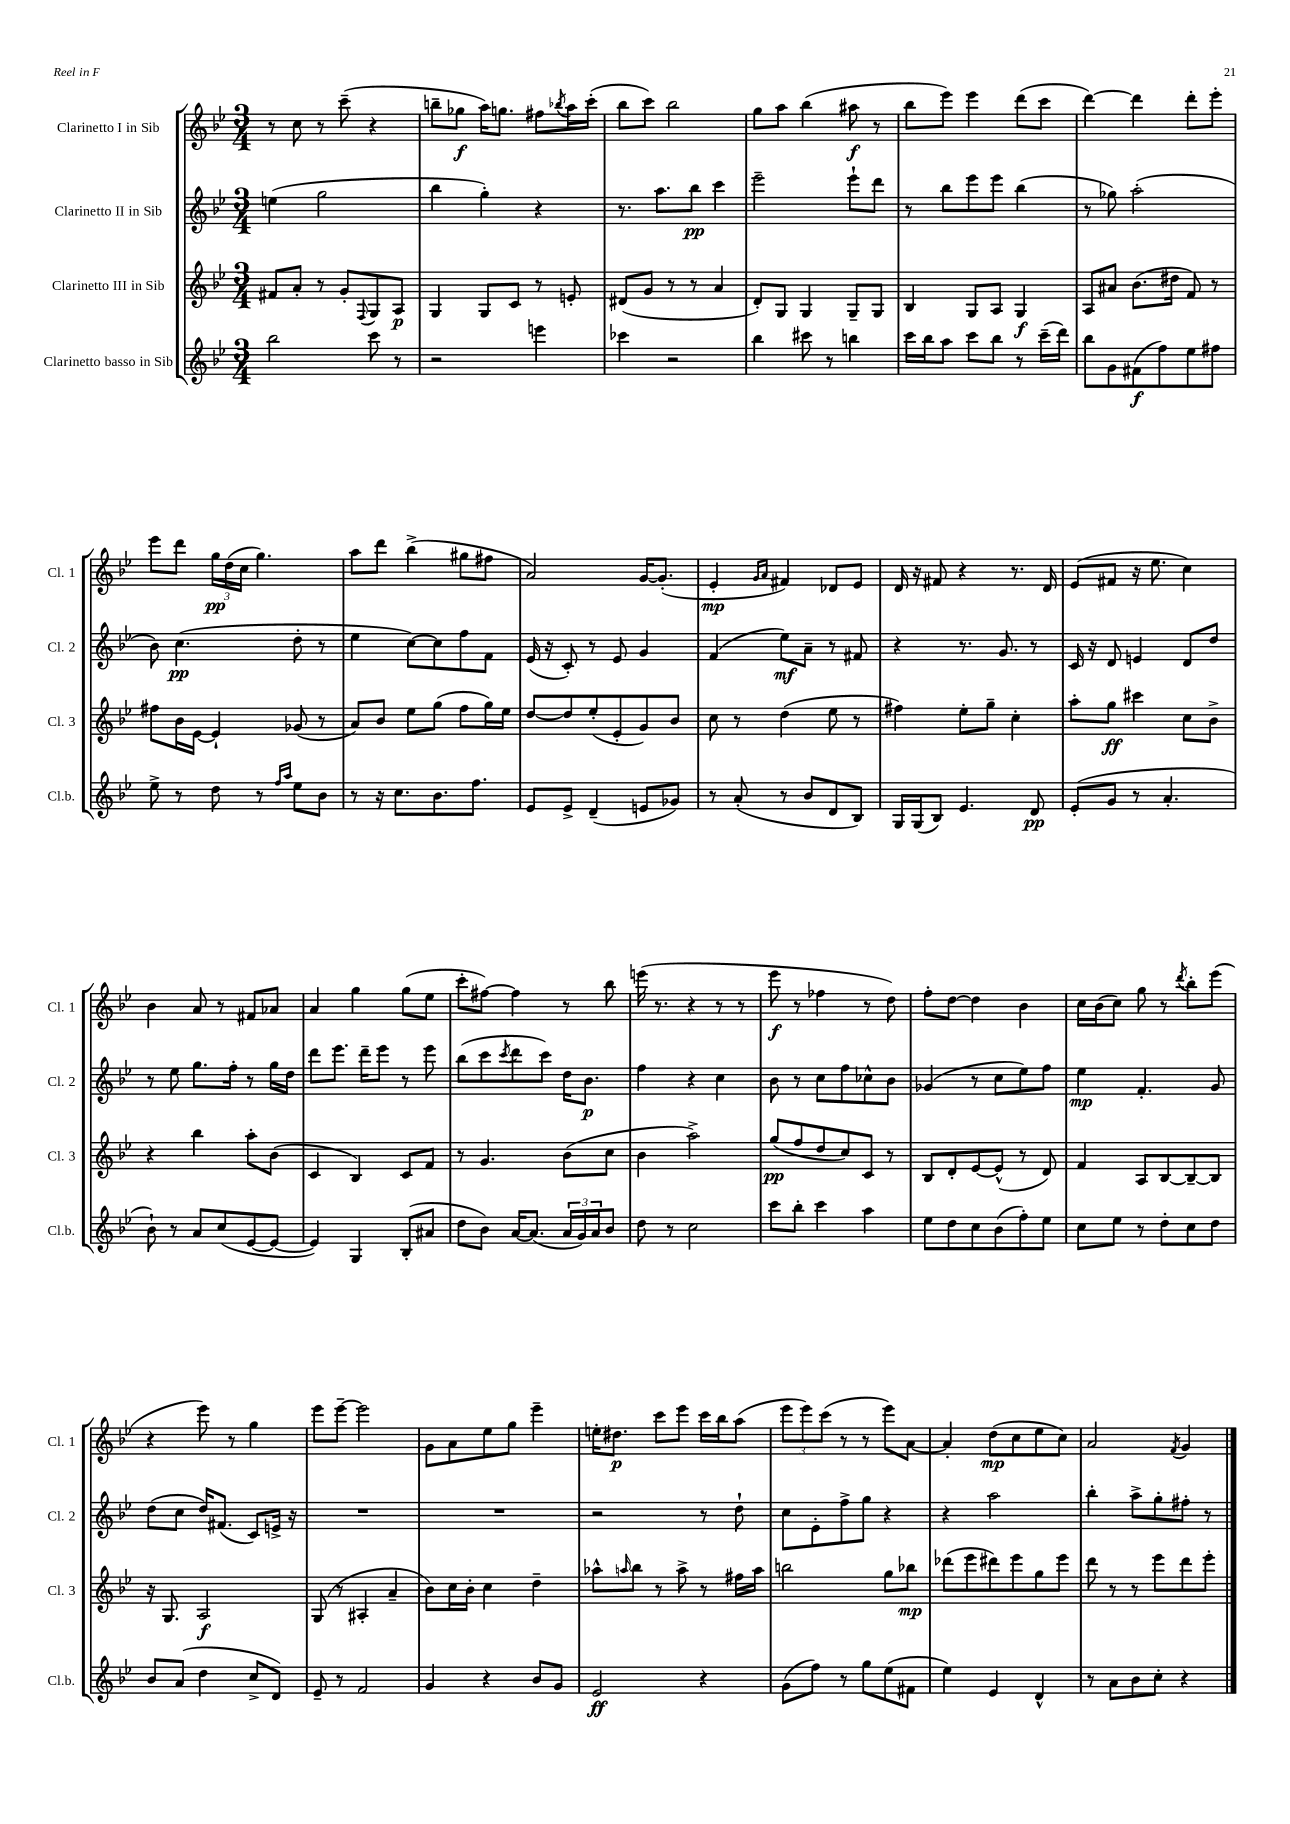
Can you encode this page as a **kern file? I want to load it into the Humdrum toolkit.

**kern	**kern	**kern	**kern
*staff4	*staff3	*staff2	*staff1
*clefG2	*clefG2	*clefG2	*clefG2
*k[b-e-]	*k[b-e-]	*k[b-e-]	*k[b-e-]
*M3/4	*M3/4	*M3/4	*M3/4
2bb-	8f#	(4ee	8r
.	8a'	.	8cc
.	8r	2gg	8r
.	8g'	.	(8ccc~
.	8qqF	.	.
8ccc	8G	.	4r
8r	8A	.	.
=	=	=	=
2r	4G	4bb-	8bb~
.	.	.	8gg-
.	8G	4gg')	16aa)
.	.	.	8.gg
.	8c	.	.
4eee	8r	4r	8ff#
.	.	.	8qbb-
.	8e'	.	16aa
.	.	.	(16ccc'
=	=	=	=
4ccc-	(8d#	8.r	8bb-
.	8g	.	8ccc)
.	.	8.aa	.
2r	8r	.	2bb-
.	8r	8bb-	.
.	4a	4ccc	.
=	=	=	=
4bb-	8d')	2eee-~	8gg
.	8G	.	8aa
8ccc#	4G	.	(4bb-
8r	.	.	.
4bb	8G~	8eee-`	8aa#
.	8G	8ddd	8r
=	=	=	=
16ccc	4B-	8r	8bb-
16bb-	.	.	.
8aa	.	8bb-	8eee-)
8ccc	8G	8eee-	4eee-
8bb-	8A	8eee-	.
8r	4G	(4bb-	(8ddd
(16ccc~	.	.	8ccc
16ddd)	.	.	.
=	=	=	=
8bb-	8A	8r	[4ddd)
8g	8a#	8gg-)	.
(8f#	(8.b-	(2aa'	4ddd]
8ff)	.	.	.
.	16dd#	.	.
8ee-	8f)	.	8ddd'
8ff#	8r	.	8eee-'
=	=	=	=
8ee-^	8ff#	8b-)	8eee-
8r	16b-	(4.cc	8ddd
.	[16e-	.	.
8dd	4e-`]	.	24gg
.	.	.	(24dd
.	.	.	24cc
8r	.	.	4.gg)
16qqff	.	.	.
16qqaa	.	.	.
8ee-	(8g-	8dd'	.
8b-	8r	8r	.
=	=	=	=
8r	8a)	4ee-	8aa
16r	8b-	.	8ddd
8.cc	.	.	.
.	8ee-	[8cc)	(4bb-^
8.b-	(8gg	8cc]	.
.	8ff	8ff	8gg#
8.ff	.	.	.
.	16gg)	8f	8ff#
.	16ee-	.	.
=	=	=	=
8e-	[8dd	(16e-	2a)
.	.	16r	.
8e-^	8dd]	8c')	.
(4d~	(8ee-'	8r	.
.	8e-'	8e-	.
8e	8g)	4g	[16g
.	.	.	(8.g']
8g-)	8b-	.	.
=	=	=	=
8r	8cc	(4f	4e-'
(8a'	8r	.	.
.	.	.	16qqg
.	.	.	16qqa
8r	(4dd	8ee-)	4f#)
8b-	.	8a~	.
8d	8ee-	8r	8d-
8B-)	8r	8f#	8e-
=	=	=	=
16G	4ff#)	4r	16d
(16G	.	.	16r
8B-)	.	.	8f#
4.e-	8ee-'	8.r	4r
.	8gg~	.	.
.	.	8.g	.
.	4cc'	.	8.r
8d	.	8r	.
.	.	.	16d
=	=	=	=
(8e-'	8aa'	16c	(8e-
.	.	16r	.
8g	8gg	8d	8f#
8r	4ccc#	4e	16r
.	.	.	8.ee-
4.a'	.	.	.
.	8cc	8d	4cc)
.	8b-^	8dd	.
=	=	=	=
8b-`)	4r	8r	4b-
8r	.	8ee-	.
8a	4bb-	8.gg	8a
(8cc	.	.	8r
.	.	16ff'	.
[8e-	8aa'	8r	8f#
8e-_	(8b-	16gg	8a-
.	.	16dd	.
=	=	=	=
4e-])	4c	8ddd	4a
.	.	8.eee-	.
4G	4B-)	.	4gg
.	.	16ddd~	.
.	.	8eee-	.
(8B-'	8c	8r	(8gg
8a#	8f	8eee-	8ee-
=	=	=	=
8dd	8r	(8bb-	8ccc'
8b-)	4.g	8ccc	[8ff#)
.	.	8qccc	.
[16a	.	8ddd	4ff#]
(8.a]	.	.	.
.	.	8ccc)	.
24a	(8b-	16dd	8r
24g)	.	.	.
.	.	8.b-	.
24a	.	.	.
8b-	8cc	.	8bb-
=	=	=	=
8dd	4b-	4ff	(16eee
.	.	.	8.r
8r	.	.	.
2cc	2aa^)	4r	4r
.	.	4cc	8r
.	.	.	8r
=	=	=	=
8ccc	(8gg	8b-	8eee-
8bb-'	8ff	8r	8r
4ccc	8dd	8cc	4ff-
.	8cc)	8ff	.
4aa	8c	8cc-^^	8r
.	8r	8b-	8dd)
=	=	=	=
8ee-	8B-	(4g-	8ff'
8dd	8d'	.	[8dd
8cc	[8e-	8r	4dd]
(8b-	(8e-^^]	8cc	.
8ff')	8r	8ee-)	4b-
8ee-	8d)	8ff	.
=	=	=	=
8cc	4f	4ee-	16cc
.	.	.	(16b-
8ee-	.	.	8cc)
8r	8A	4.f'	8gg
8dd'	[8B-	.	8r
.	.	.	8qddd
8cc	8B-~_	.	8bb-'
8dd	8B-]	8g	(8eee-
=	=	=	=
8b-	16r	(8dd	4r
.	8.G	.	.
(8a	.	8cc	.
4dd	2A	16dd)	8eee-)
.	.	(8.f#	.
.	.	.	8r
8cc^	.	8c)	4gg
8d)	.	16e^	.
.	.	16r	.
=	=	=	=
8e-~	(8G	2.r	8eee-
8r	8r	.	[8eee-~
2f	4A#'	.	2eee-]
.	4a~	.	.
=	=	=	=
4g	8b-)	2.r	8g
.	16cc	.	8a
.	16b-'	.	.
4r	4cc	.	8ee-
.	.	.	8gg
8b-	4dd~	.	4eee-~
8g	.	.	.
=	=	=	=
2e-	8aa-^^	2r	16ee'
.	.	.	8.dd#
.	16qqaa	.	.
.	8bb-	.	.
.	8r	.	8ccc
.	8aa^	.	8eee-
4r	8r	8r	16ccc
.	.	.	16bb-
.	16ff#	8dd`	(8aa
.	16aa	.	.
=	=	=	=
(8g	2bb	8cc	12eee-
.	.	.	12eee-)
8ff)	.	8e-'	.
.	.	.	(12ccc
8r	.	8ff^	8r
8gg	.	8gg	8r
(8ee-	8gg	4r	8eee-)
8f#	8bb-	.	[8a
=	=	=	=
4ee-)	(8ddd-	4r	4a']
.	8eee-	.	.
4e-	8ddd#)	2aa	(8dd
.	8eee-	.	8cc
4d^^	8gg	.	8ee-
.	8eee-	.	8cc)
=	=	=	=
8r	8ddd	4bb-'	2a
8a	8r	.	.
8b-	8r	8aa^	.
8cc'	8eee-	8gg'	.
.	.	.	8qf
4r	8ddd	8ff#'	4g
.	8eee-'	8r	.
==	==	==	==
*-	*-	*-	*-
